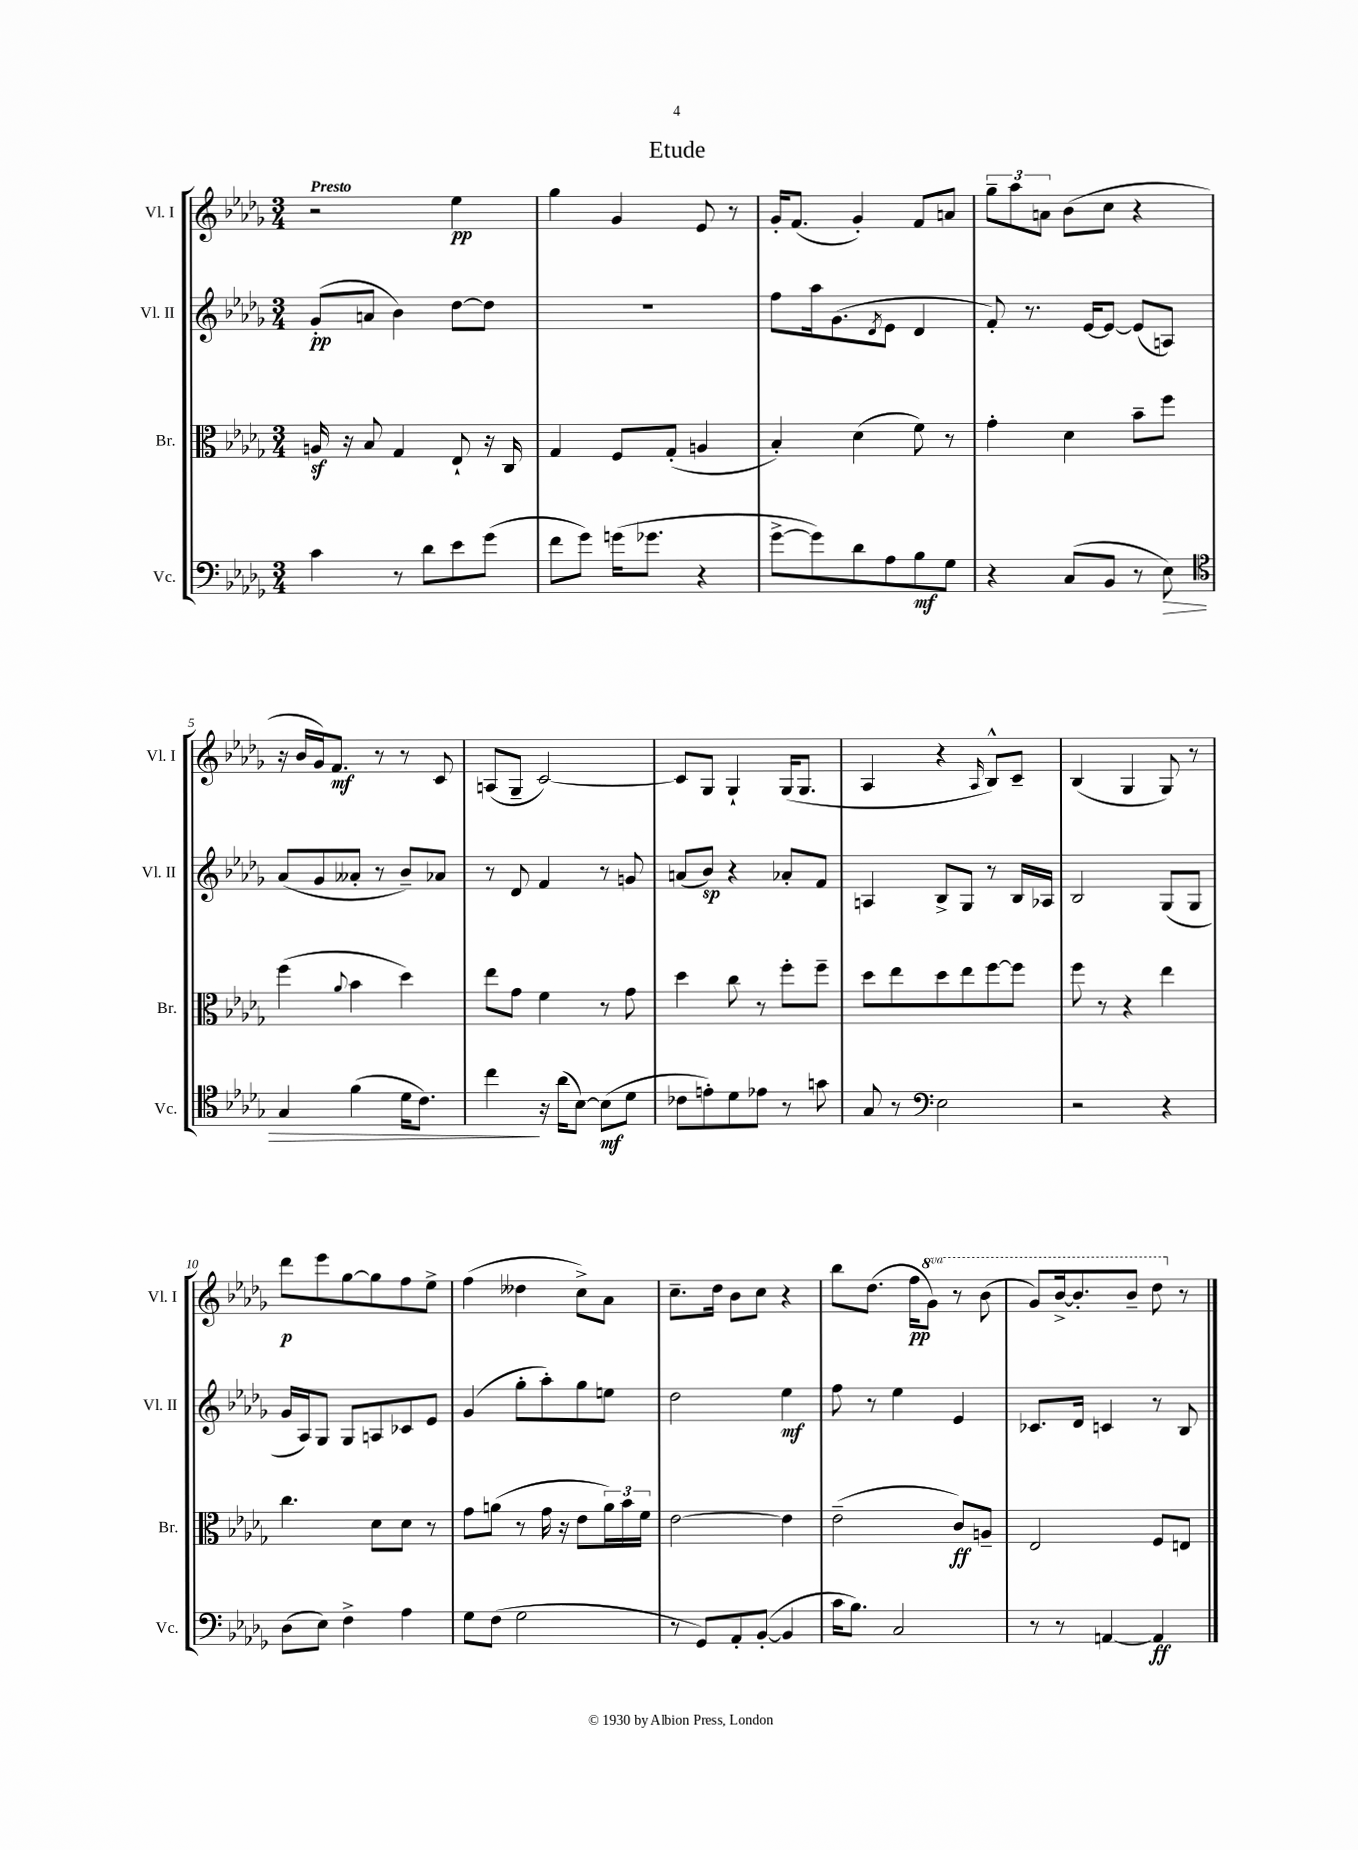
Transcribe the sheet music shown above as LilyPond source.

\header { title = "Etude" }
<<
\new StaffGroup <<
\new Staff = "s0" \with { instrumentName = "Vl. I" shortInstrumentName = "Vl. I" } {
    \clef treble \key des \major \numericTimeSignature \time 3/4 \set Staff.ottavationMarkups = #ottavation-simple-ordinals \tempo "Presto"
    r2 ees''4\pp |
    ges''4 ges'4 ees'8 r8 |
    ges'16-. f'8.( ges'4-.) f'8 a'8 |
    \tuplet 3/2 { ges''8-- aes''8 a'8 } bes'8( c''8 r4 |
    r16 bes'16 ges'16) f'8.\mf r8 r8 c'8 |
    a8( ges8-- c'2~) |
    c'8 ges8 ges4-! ges16( ges8. |
    aes4 r4 \grace { aes16 } bes8-^) c'8-- |
    bes4( ges4 ges8) r8 |
    des'''8\p ees'''8 ges''8~ ges''8 f''8 ees''8-> |
    f''4( deses''4 c''8->) aes'8 |
    c''8.-- des''16 bes'8 c''8 r4 |
    bes''8 des''8.( f''16\pp \ottava #1 ges''8) r8 bes''8( |
    ges''8) bes''16~-> bes''8.-. bes''8-- des'''8 \ottava #0 r8 \bar "|." |
}
\new Staff = "s1" \with { instrumentName = "Vl. II" shortInstrumentName = "Vl. II" } {
    \clef treble \key des \major \numericTimeSignature \time 3/4
    ges'8-.\pp( a'8 bes'4) des''8~ des''8 |
    R2. |
    f''8 aes''16 ges'8.( \acciaccatura { des'8 } ees'8 des'4 |
    f'8-.) r8. ees'16~ ees'8~ ees'8( a8) |
    aes'8( ges'8 aeses'8-. r8 bes'8--) aes'8 |
    r8 des'8 f'4 r8 g'8 |
    a'8( bes'8\sp) r4 aes'8-. f'8 |
    a4 bes8-> ges8 r8 bes16 aes16 |
    bes2 ges8( ges8 |
    ges'16 aes16) ges8 ges8 a8 ces'8 ees'8 |
    ges'4( ges''8-. aes''8-.) ges''8 e''8 |
    des''2 ees''4\mf |
    f''8 r8 ees''4 ees'4 |
    ces'8. des'16 c'4 r8 bes8 \bar "|." |
}
\new Staff = "s2" \with { instrumentName = "Br." shortInstrumentName = "Br." } {
    \clef alto \key des \major \numericTimeSignature \time 3/4
    a16\sf r16 bes8 ges4 ees8-! r16 c16 |
    ges4 f8 ges8-.( a4 |
    bes4-.) des'4( f'8) r8 |
    ges'4-. des'4 bes'8-- f''8 |
    f''4( \appoggiatura { aes'8 } bes'4 des''4) |
    ees''8 ges'8 f'4 r8 ges'8 |
    des''4 c''8 r8 f''8-. f''8-- |
    des''8 ees''8 des''8 ees''8 f''8~ f''8 |
    f''8 r8 r4 ees''4 |
    c''4. des'8 des'8 r8 |
    ges'8 a'8( r8 ges'16 r16 ees'8 \tuplet 3/2 { a'16) bes'16 f'16 } |
    ees'2~ ees'4 |
    ees'2--( c'8\ff) a8-- |
    ees2 f8 e8 \bar "|." |
}
\new Staff = "s3" \with { instrumentName = "Vc." shortInstrumentName = "Vc." } {
    \clef bass \key des \major \numericTimeSignature \time 3/4
    c'4 r8 des'8 ees'8 ges'8( |
    f'8 ges'8) g'16( ges'8. r4 |
    ges'8~-> ges'8) des'8 aes8 bes8\mf ges8 |
    r4 c8( bes,8 r8 ees8\>) |
    \clef tenor ges4 f'4( des'16 c'8.) |
    c''4\! r16 aes'16( bes8~) bes8\mf( des'8 |
    ces'8 e'8-.) des'8 ees'8 r8 g'8 |
    ges8 r8 \clef bass ees2 |
    r2 r4 |
    des8( ees8) f4-> aes4 |
    ges8 f8( ges2 |
    r8 ges,8) aes,8-. bes,8~-.( bes,4 |
    c'16 bes8.) c2 |
    r8 r8 a,4~ a,4\ff \bar "|." |
}
>>
>>
